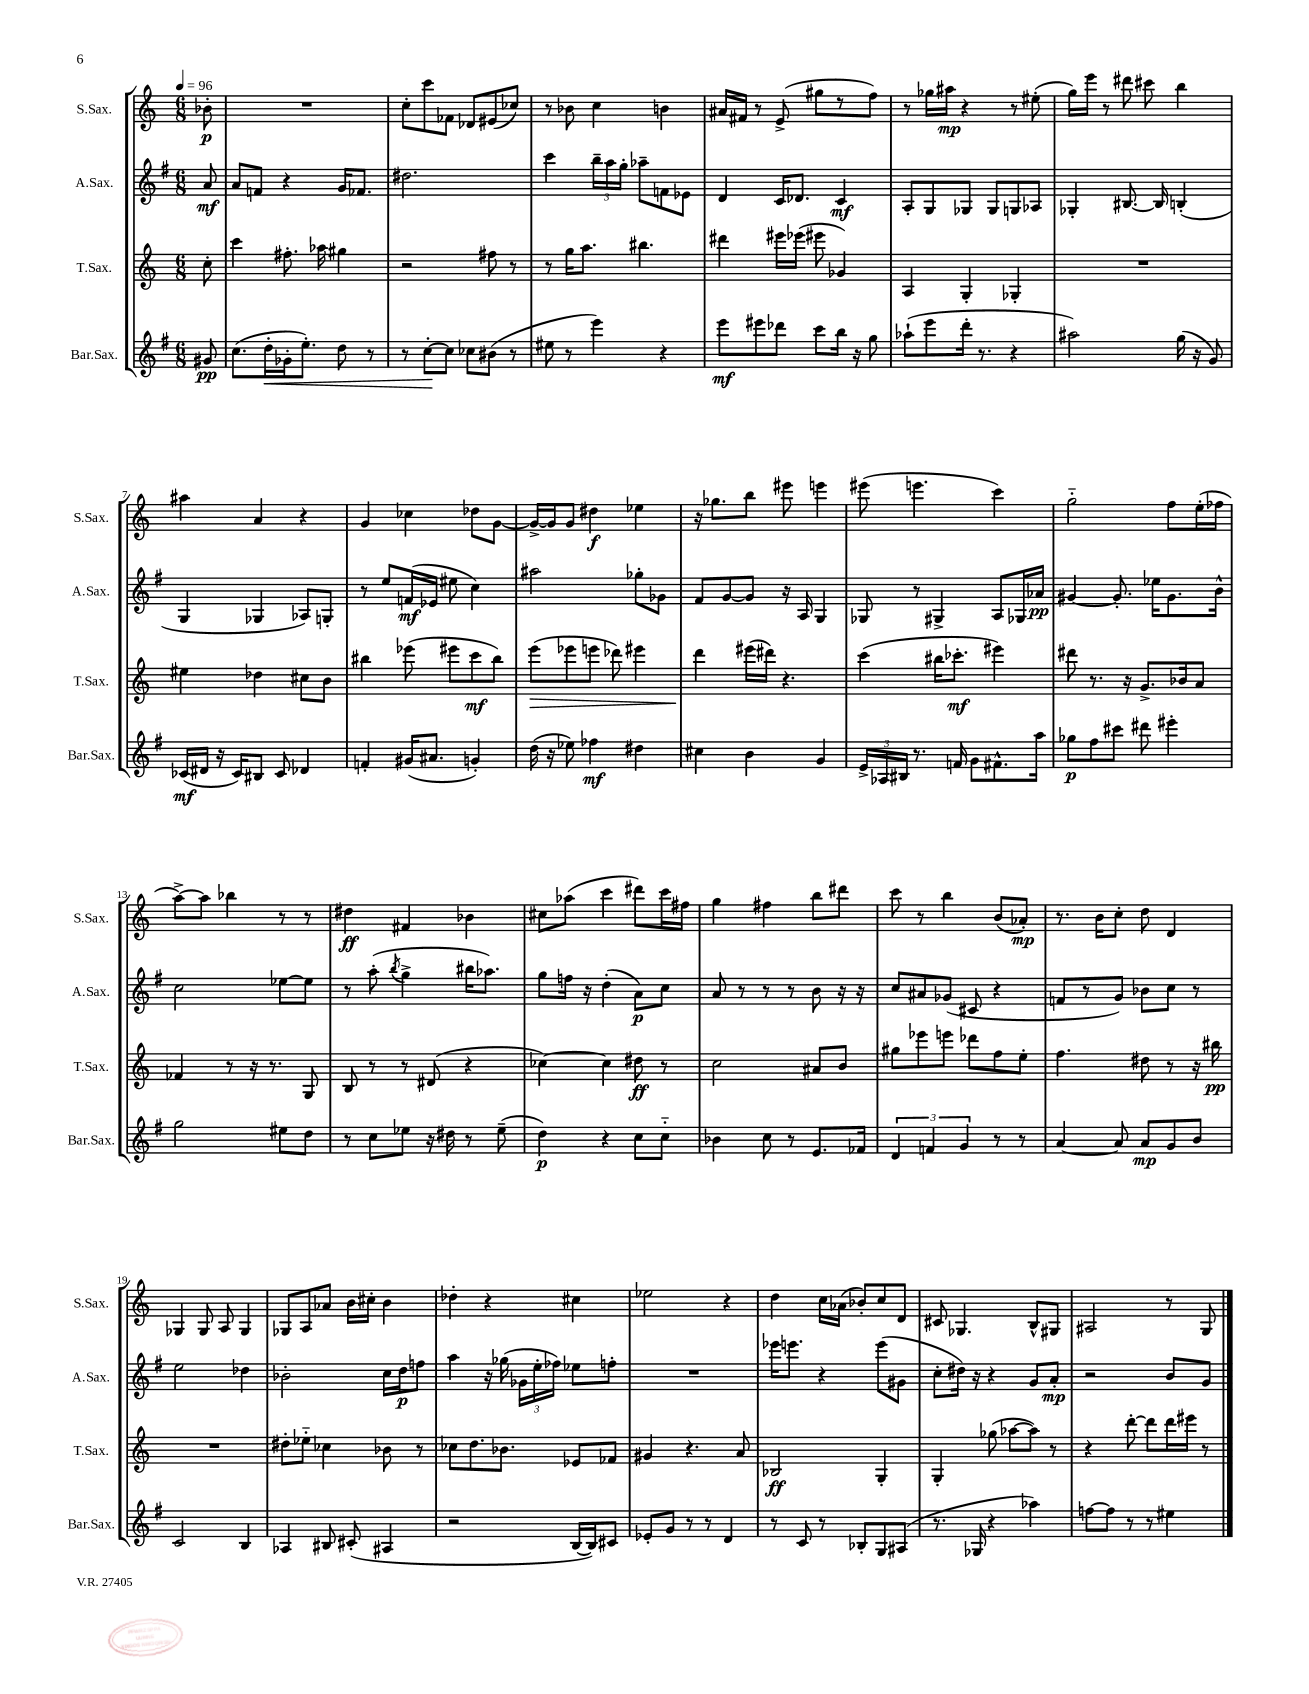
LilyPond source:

<<
\new StaffGroup <<
\new Staff = "s0" \with { instrumentName = "S.Sax." shortInstrumentName = "S.Sax." } {
    \clef treble \key c \major \numericTimeSignature \time 6/8 \partial 8 \tempo 4 = 96
    \autoBeamOff bes'8-.\p |
    R2. |
    c''8[-. c'''8 fes'8] des'8[ eis'8( ces''8]) |
    r8 bes'8 c''4 b'4 |
    ais'16[ fis'16] r8 e'8->( gis''8[ r8 f''8]) |
    r8 ges''16[ ais''16]\mp r4 r8 eis''8-.( |
    g''16[) e'''16] r8 dis'''8 cis'''8 b''4 |
    ais''4 a'4 r4 |
    g'4 ces''4 des''8[ g'8]~ |
    g'16[~-> g'16 g'8] dis''4\f ees''4 |
    r16 ges''8.[ b''8] eis'''8 e'''4 |
    eis'''8( e'''4. c'''4) |
    g''2-_ f''8[ e''16-.( fes''16] |
    a''8[~->) a''8] bes''4 r8 r8 |
    dis''4\ff fis'4 bes'4 |
    cis''8[ aes''8]( c'''4 dis'''8[) c'''16 fis''16] |
    g''4 fis''4 b''8[ dis'''8] |
    c'''8 r8 b''4 b'8[( aes'8]-.\mp) |
    r8. b'16[ c''8]-. d''8 d'4 |
    ges4 ges8 a8 ges4 |
    ges8[ a8 aes'8] b'16[ cis''16]-. b'4 |
    des''4-. r4 cis''4 |
    ees''2 r4 |
    d''4 c''16[ aes'16]( bes'8[-.) c''8 d'8] |
    cis'8 ges4. b8[-^ gis8] |
    ais2 r8 g8 \bar "|." |
}
\new Staff = "s1" \with { instrumentName = "A.Sax." shortInstrumentName = "A.Sax." } {
    \clef treble \key g \major \numericTimeSignature \time 6/8 \partial 8
    \autoBeamOff a'8\mf |
    a'8[ f'8] r4 g'16[ fes'8.] |
    dis''2. |
    c'''4 \tuplet 3/2 { b''16[-- a''16 g''16]-. } aes''8[-- f'8 ees'8] |
    d'4 c'16[ des'8.] c'4\mf |
    a8[-. g8 ges8] ges8[ g8 aes8] |
    ges4-. bis8.~ bis16 b4-.( |
    g4 ges4 aes8[) g8]-. |
    r8 e''8[ f'16\mf( ees'16] eis''8 c''4) |
    ais''2 ges''8[-. ges'8] |
    fis'8[ g'8~ g'8] r16 a16 g4 |
    ges8 r8 gis4-> a8[ ges16 aes'16]\pp |
    gis'4~ gis'8.-. ees''16[ gis'8. b'16]-^ |
    c''2 ees''8[~ ees''8] |
    r8 a''8-.( \acciaccatura { b''8 } g''4-> bis''16[ aes''8.]) |
    g''8[ f''16] r16 d''4-.( a'8[\p) c''8] |
    a'8 r8 r8 r8 b'8 r16 r16 |
    c''8[ ais'8 ges'8]( cis'8 r4 |
    f'8[ r8 g'8]) bes'8[ c''8] r8 |
    e''2 des''4 |
    bes'2-. c''16[ d''16\p f''8] |
    a''4 r16 ges''16( \tuplet 3/2 { ges'16[ e''16-. fes''16]) } ees''8[ f''8]-. |
    R2. |
    ees'''16[ e'''8.] r4 e'''8[( gis'8] |
    c''8[-. dis''16]) r16 r4 g'8[ a'8]-.\mp |
    r2 b'8[ g'8] \bar "|." |
}
\new Staff = "s2" \with { instrumentName = "T.Sax." shortInstrumentName = "T.Sax." } {
    \clef treble \key c \major \numericTimeSignature \time 6/8 \partial 8
    \autoBeamOff c''8-. |
    c'''4 fis''8.-. aes''16 gis''4 |
    r2 fis''8 r8 |
    r8 g''16[ a''8.] bis''4. |
    dis'''4 eis'''16[ ees'''16]( eis'''8 ges'4) |
    a4 g4-. ges4-. |
    R2. |
    eis''4 des''4 cis''8[ b'8] |
    bis''4 ees'''8( eis'''8[ c'''8\mf bis''8]) |
    e'''8[\>( ees'''8 e'''8] des'''8) eis'''4 |
    d'''4\! eis'''16[( dis'''16]) r4. |
    c'''4( bis''16[ ces'''8.]-.\mf eis'''4) |
    dis'''8 r8. r16 g'8.[-> bes'16 a'8] |
    fes'4 r8 r16 r8. g8 |
    b8 r8 r8 dis'8( r4 |
    ces''4~) ces''4 dis''8\ff r8 |
    c''2 ais'8[ b'8] |
    gis''8[ ees'''8 e'''8] des'''8[ f''8 e''8]-. |
    f''4. dis''8 r8 r16 bis''16\pp |
    R2. |
    dis''8[-. ees''8]-_ ces''4 bes'8 r8 |
    ces''8[ d''8. bes'8.] ees'8[ fes'8] |
    gis'4 r4. a'8 |
    bes2\ff g4-. |
    g4-. ges''8( aes''8[~ aes''8]) r8 |
    r4 d'''8~-. d'''8[ d'''16 eis'''16] r8 \bar "|." |
}
\new Staff = "s3" \with { instrumentName = "Bar.Sax." shortInstrumentName = "Bar.Sax." } {
    \clef treble \key g \major \numericTimeSignature \time 6/8 \partial 8
    \autoBeamOff gis'8\pp |
    c''8.[( d''16-.\< ges'16-. e''8.]-.) d''8 r8 |
    r8 c''8[~-.\! c''8] ces''8[ bis'8]( r8 |
    eis''8 r8 e'''4) r4 |
    e'''8[\mf eis'''8 des'''8] c'''8[ b''16] r16 g''8 |
    aes''8[-!( e'''8 d'''16]-. r8. r4 |
    ais''2) g''16( r16 g'8) |
    ces'16[\mf( dis'16] r16 ces'16[) bis8] ces'8 des'4 |
    f'4-. gis'16[( ais'8.] g'4-.) |
    d''16( r16 ees''8) fes''4\mf dis''4 |
    cis''4 b'4 g'4 |
    \tuplet 3/2 { e'16[-> aes16 bis16] } r8. f'16 g'8[ fis'8.-^ a''16] |
    ges''8[\p fis''8 cis'''8] dis'''8 eis'''4-. |
    g''2 eis''8[ d''8] |
    r8 c''8[ ees''8] r16 dis''16 r8 ees''8--( |
    d''4\p) r4 c''8[ c''8]-_ |
    bes'4 c''8 r8 e'8.[ fes'16] |
    \tuplet 3/2 { d'4 f'4 g'4 } r8 r8 |
    a'4~ a'8 a'8[\mp g'8 b'8] |
    c'2 b4 |
    aes4 bis8 cis'8-.( ais4 |
    r2 b16[~ b16) cis'8] |
    ees'8[-. g'8] r8 r8 d'4 |
    r8 c'8 r8 bes8[-. g8 ais8]( |
    r8. ges16 r4 aes''4) |
    f''8[~ f''8] r8 r8 eis''4 \bar "|." |
}
>>
>>
